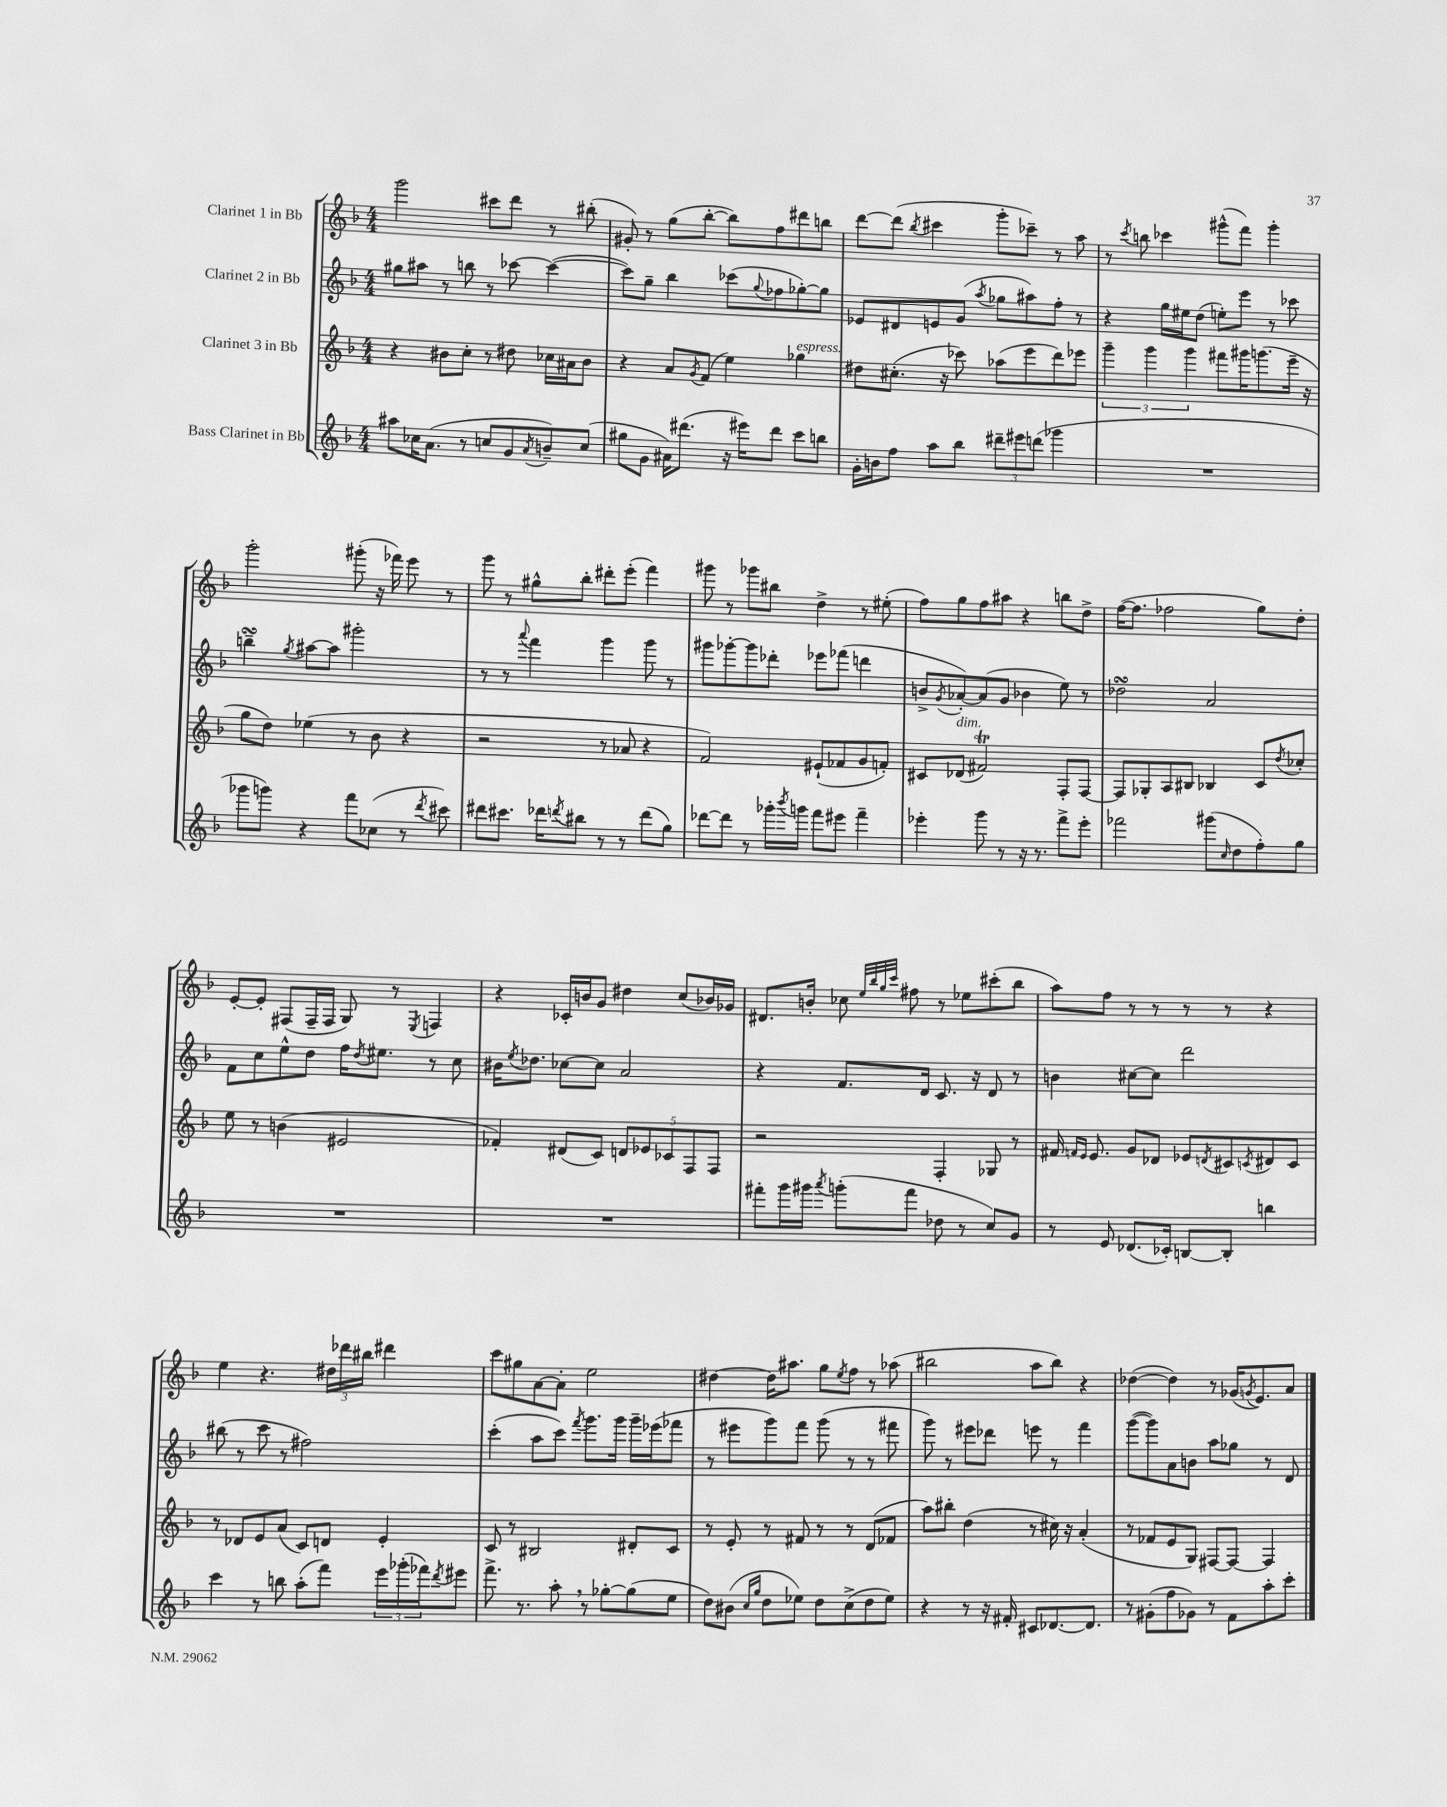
<<
\new StaffGroup <<
\new Staff = "s0" \with { instrumentName = "Clarinet 1 in Bb" } {
    \clef treble \key f \major \numericTimeSignature \time 4/4
    g'''2 cis'''8 d'''8 r8 bis''8-.( |
    gis'8-.) r8 g''8( bes''8~-. bes''8) f''8 dis'''8 b''8 |
    d'''8~ d'''8( \acciaccatura { bes''8 } cis'''4 g'''8-. ces'''8--) r8 a''8 |
    r8 \acciaccatura { c'''8 } b''8 ces'''4 gis'''8-^( f'''8) gis'''4-. |
    g'''2-. gis'''8-.( r16 fes'''16) e'''8 r8 |
    g'''8 r8 gis''8-^ bes''8-. dis'''8-. e'''8-.( f'''4) |
    gis'''8 r8 ges'''8 bis''8 d''4-> r8 eis''8-.( |
    f''8) g''8 f''8 ais''8 r4 b''8 d''8-> |
    f''16~( f''8. fes''2 g''8) d''8-. |
    e'8~-. e'8-. fis8( fis16-- fis16 g8) r8 \acciaccatura { e8 } f4 |
    r4 ces'16-. b'16 g'8 dis''4 c''8( bes'16) ges'16 |
    dis'8. b'16-. ces''8 \grace { e''32 bes''32 g''32 c'''32 } fis''8 r8 ees''8 cis'''8-.( bes''8 |
    a''8) f''8 r8 r8 r8 r8 r4 |
    e''4 r4. \tuplet 3/2 { dis''16 des'''16 bis''16 } dis'''4 |
    c'''8 gis''8 a'8~ a'8-. e''2 |
    dis''4~ dis''16 ais''8. g''8 \acciaccatura { e''8 } f''8 r8 aes''8( |
    bis''2 a''8 bis''8) r4 |
    des''4~( des''4) r8 ges'16( \acciaccatura { g'8 } e'8.) a'8 \bar "|." |
}
\new Staff = "s1" \with { instrumentName = "Clarinet 2 in Bb" } {
    \clef treble \key f \major \numericTimeSignature \time 4/4
    gis''8 ais''8 r8 b''8 r8 ces'''8~ ces'''4~( |
    ces'''8) g''8-- bes''4 ces'''8( \appoggiatura { g''8 } fes''8 ges''8~-.) ges''8 |
    ees'8 dis'8 e'8 g'8( \acciaccatura { a''8 } ges''8 ais''8) f''8-. r8 |
    r4 g''16 eis''16 d''8( e''8-.) e'''8 r8 ces'''8 |
    b''4--\turn \acciaccatura { g''8 } ais''8~ ais''8 gis'''2-. |
    r8 r8 \appoggiatura { a'''8 } f'''4 g'''4 g'''8 r8 |
    gis'''8 ges'''8~-. ges'''8 des'''8-. ees'''8 fes'''8( d'''4 |
    b'8-> \acciaccatura { g'8 } aes'8~-.) aes'8( g'8 bes'4 e''8) r8 |
    des''2\turn a'2 |
    f'8 c''8 e''8-^ d''8 f''16 \acciaccatura { d''8 } eis''8. r8 c''8 |
    bis'16 \acciaccatura { e''8 } des''8. ces''8~ ces''8 a'2 |
    r4 f'8. d'16 c'8. r16 d'8 r8 |
    b'4 cis''8~ cis''8 d'''2 |
    bis''8( r8 c'''8 r8 fis''2) |
    c'''4-.( a''8 c'''8) \acciaccatura { f'''8 } g'''8. g'''16 g'''16-- ees'''16( fes'''8 |
    r8 eis'''8 g'''8) f'''8 g'''8( r8 r8 fis'''8 |
    g'''8) r8 eis'''8 des'''8 e'''8 r8 f'''4 |
    g'''8~( g'''8) a'8 b'8 a''8 ges''8 r8 d'8 \bar "|." |
}
\new Staff = "s2" \with { instrumentName = "Clarinet 3 in Bb" } {
    \clef treble \key f \major \numericTimeSignature \time 4/4
    r4 bis'8 c''8-. r8 dis''8 ces''16 ais'16 bis'8 |
    r4 a'8 \acciaccatura { g'8 } f'8( e''4) ges''4^\markup { \italic "espress." } |
    dis''8 cis''8.-.( r16 ces'''8) aes''8( e'''8 d'''8) ees'''8 |
    \tuplet 3/2 { g'''4-- g'''4 g'''4 } fis'''8 gis'''16 g'''8.( e'''16-- r16 |
    g''8 d''8) ees''4( r8 bes'8 r4 |
    r2 r8 aes'8 r4 |
    f'2) eis'8-!( fes'8 g'8 f'8-.) |
    cis'8 des'8^\markup { \italic "dim." }( fis'2\trill) f8-. f8~ |
    f8 ges8-. a8 bis8 bes4 c'8 \acciaccatura { d''8 } ces''8-. |
    e''8 r8 b'4( eis'2 |
    fes'4-.) dis'8( c'8) \tuplet 5/4 { d'8 ees'8 ces'8 f8 f8 } |
    r2 f4-. ges8 r8 |
    fis'16 \grace { f'16 e'16 } e'8. g'8 des'8 ees'8 \acciaccatura { d'8 } cis'8 \acciaccatura { c'8 } dis'8 c'8 |
    r8 des'8 e'8 a'8( c'8) d'8 e'4-. |
    c'8 r8 bis2 dis'8-. c'8 |
    r8 e'8-. r8 fis'8 r8 r8 d'8( fes'8 |
    a''8) bis''8-. d''4( r8 cis''16) r16 a'4-.( |
    r8 fes'8 e'8 g8) fis8~ fis8~ fis4 \bar "|." |
}
\new Staff = "s3" \with { instrumentName = "Bass Clarinet in Bb" } {
    \clef treble \key f \major \numericTimeSignature \time 4/4
    ais''8 ces''16 a'8.( r8 c''8 g'8 \acciaccatura { a'8 } b'8--) c''8( |
    gis''8 g'8 ais'16) dis'''8.( r16 eis'''16) dis'''8 c'''8 b''8 |
    g'16-. b'16 f''8 a''8 bes''8 \tuplet 3/2 { dis'''8-- eis'''8 d'''8( } ges'''4 |
    R1 |
    ges'''8 g'''8) r4 f'''8 ces''8( r8 \acciaccatura { d'''8 } cis'''8) |
    dis'''8 cis'''8. des'''16 \acciaccatura { d'''8 } bis''8 r8 r8 d'''8( g''8) |
    des'''8~ des'''8 r8 ges'''16-. \acciaccatura { bes'''8 } g'''16 f'''8 eis'''8 f'''4-- |
    ees'''4-. g'''8 r8 r16 r8. f'''8-> ees'''8-. |
    fes'''2 gis'''8( \grace { c''16 } d''8 f''8-.) g''8 |
    R1 |
    R1 |
    fis'''8-. g'''16 gis'''16 \acciaccatura { a'''8 } g'''8-.( fis'''8 des''8 r8 c''8) g'8 |
    r8 e'8 des'8.( ces'16-.) b8~ b8-. b''4 |
    c'''4 r8 b''8 a''8-.( f'''8) \tuplet 3/2 { e'''16 ges'''16-.( fes'''16) } \acciaccatura { d'''8 } eis'''8 |
    f'''8.-> r8. a''8-. \breathe r8 ges''8~-. ges''8( e''8 |
    d''8) bis'8( \grace { c''16 g''16 } d''8 ees''8) d''8 c''8->( d''8 ees''8) |
    r4 r8 r16 fis'16-. cis'8 des'8.~ des'8. |
    r8 gis'8-.( f''8 ges'8) r8 f'8 a''8-. c'''8-. \bar "|." |
}
>>
>>
\layout { \context { \Score \remove "Bar_number_engraver" } }
